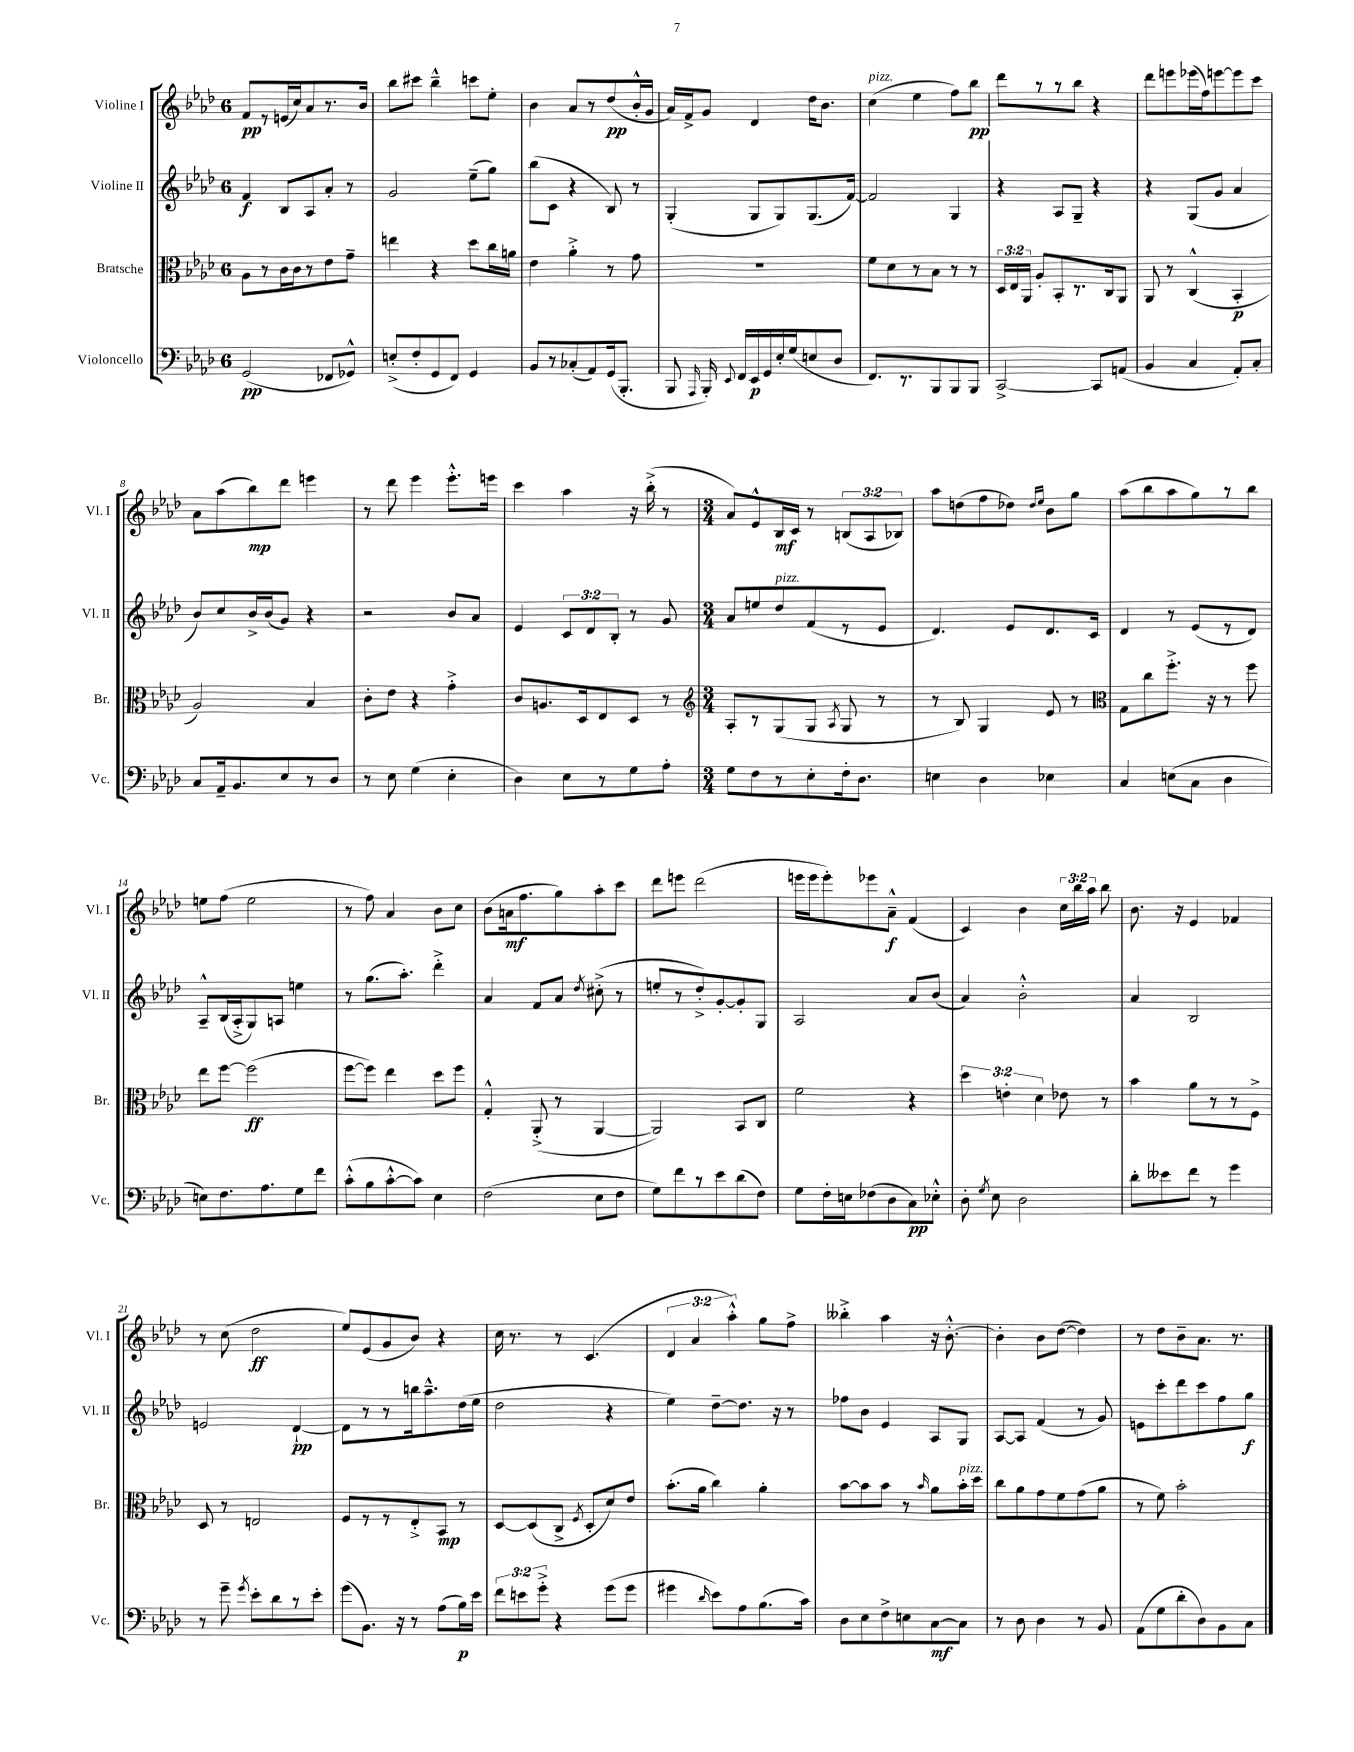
<<
\new StaffGroup <<
\new Staff = "s0" \with { instrumentName = "Violine I" shortInstrumentName = "Vl. I" } {
    \clef treble \key aes \major \once \override Staff.TimeSignature.style = #'single-digit \time 6/8 \override Staff.TupletNumber.text = #tuplet-number::calc-fraction-text
    \autoBeamOff f'8[\pp r8 e'16( c''16) aes'8 r8. bes'16] |
    bes''8[ cis'''8] bes''4---^ c'''8[ ees''8]-. |
    bes'4 aes'8[ r8 des''8\pp( bes'16-.-^ g'16] |
    aes'16[) f'16-> g'8] des'4 des''16[ bes'8.] |
    c''4^\markup { \italic "pizz." }( ees''4 f''8[) bes''8]\pp |
    des'''8[ r8 r8 bes''8] r4 |
    des'''8[ e'''8 ees'''16( f''16) e'''8~ e'''8 c'''8] |
    aes'8[ aes''8( bes''8\mp) des'''8] e'''4 |
    r8 des'''8 ees'''4 ees'''8.[-.-^ e'''16] |
    c'''4 aes''4 r16 bes''16-.->( r8 |
    \numericTimeSignature \time 3/4 aes'8[) ees'8-^ bes16\mf c'16] r8 \tuplet 3/2 { b8[( aes8 bes8]) } |
    aes''8[ d''8( f''8 des''8]) \grace { des''16[ ees''16] } bes'8[ g''8] |
    aes''8[( bes''8 aes''8 g''8) r8 bes''8] |
    e''8[ f''8]( e''2 |
    r8 f''8) aes'4 bes'8[ c''8] |
    bes'8[( a'16\mf f''8. g''8) aes''8-. c'''8] |
    des'''8[ e'''8] des'''2( |
    e'''16[ e'''16 e'''8-.) ees'''8 aes'8]---^\f f'4( |
    c'4) bes'4 \tuplet 3/2 { c''16[ bes''16 aes''16] } bes''8 |
    bes'8. r16 ees'4 fes'4 |
    r8 c''8( des''2\ff |
    ees''8[) ees'8( g'8 bes'8]) r4 |
    c''16 r8. r8 c'4.( |
    \tuplet 3/2 { des'4 aes'4 aes''4-.-^) } g''8[ f''8]-> |
    beses''4-.-> aes''4 r16 bes'8.~-.-^ |
    bes'4-. bes'8[ des''8]~( des''4) |
    r8 des''8[ bes'8-- aes'8.] r8. \bar "|." |
}
\new Staff = "s1" \with { instrumentName = "Violine II" shortInstrumentName = "Vl. II" } {
    \clef treble \key aes \major \once \override Staff.TimeSignature.style = #'single-digit \time 6/8 \override Staff.TupletNumber.text = #tuplet-number::calc-fraction-text
    \autoBeamOff f'4\f bes8[ aes8 aes'8]-. r8 |
    g'2 ees''8[--( g''8]) |
    bes''8[( c'8] r4 bes8) r8 |
    g4-.( g8[ g8) g8.( f'16]~) |
    f'2 g4 |
    r4 aes8[ g8]-- r4 |
    r4 g8[( g'8] aes'4 |
    bes'8[) c''8 bes'16-> bes'16( g'8]) r4 |
    r2 bes'8[ aes'8] |
    ees'4 \tuplet 3/2 { c'8[ des'8 bes8]-. } r8 g'8 |
    \numericTimeSignature \time 3/4 aes'8[ e''8 des''8^\markup { \italic "pizz." } f'8( r8 ees'8] |
    des'4.) ees'8[ des'8. c'16] |
    des'4 r8 ees'8[( r8 des'8]) |
    aes8[---^ bes16( aes16-.-> g8) a8] e''4 |
    r8 g''8.[( aes''8.]-.) des'''4-.-> |
    aes'4 f'8[ aes'8] \acciaccatura { des''8 } cis''8-.->( r8 |
    e''8[-. r8 des''8-.->) g'8~-. g'8-. g8] |
    aes2 aes'8[ bes'8]( |
    aes'4) bes'2-.-^ |
    aes'4 bes2 |
    e'2 des'4~-!\pp |
    des'8[ r8 r8 b''16 aes''8.---^ des''16( ees''16] |
    des''2 r4 |
    ees''4) des''8[~-- des''8.] r16 r8 |
    fes''8[ bes'8] ees'4 aes8[ g8] |
    aes8[~ aes8] f'4( r8 g'8) |
    e'8[ c'''8-. des'''8 c'''8 f''8 g''8]\f \bar "|." |
}
\new Staff = "s2" \with { instrumentName = "Bratsche" shortInstrumentName = "Br." } {
    \clef alto \key aes \major \once \override Staff.TimeSignature.style = #'single-digit \time 6/8 \override Staff.TupletNumber.text = #tuplet-number::calc-fraction-text
    \autoBeamOff aes8[ r8 c'16 c'16 r8 ees'8 g'8]-- |
    e''4 r4 des''8[ c''16 a'16] |
    ees'4 aes'4-.-> r8 g'8 |
    r2. |
    f'8[ des'8 r8 bes8] r8 r8 |
    \tuplet 3/2 { des16[ ees16 aes,16] } aes8[-. bes,8-. r8. c16 aes,8] |
    aes,8 r8 c4-^( bes,4-.\p |
    aes2) bes4 |
    c'8[-. ees'8] r4 g'4-.-> |
    c'8[ a8. des16 ees8 des8] r8 |
    \numericTimeSignature \time 3/4 \clef treble aes8[-. r8 g8( g8] \acciaccatura { aes8 } g8 r8 |
    r8 bes8) g4 ees'8 r8 |
    \clef alto g8[ c''8 f''8.]-.-> r16 r8 f''8 |
    ees''8[ f''8]~ f''2\ff( |
    f''8[~ f''8]) ees''4 des''8[ f''8] |
    g4-.-^ aes,8-.->( r8 aes,4~ |
    aes,2) bes,8[ c8] |
    f'2 r4 |
    \tuplet 3/2 { des''4 e'4-. des'4 } ees'8 r8 |
    bes'4 aes'8[ r8 r8 f8]-> |
    des8 r8 e2 |
    f8[ r8 r8 ees8-.-> bes,8]\mp r8 |
    des8[~ des8( c8]-> \acciaccatura { f8 } des8[-. des'8) ees'8] |
    bes'8.[-.( aes'16] c''4) aes'4-. |
    bes'8[~ bes'8 bes'8] r8 \grace { bes'16 } aes'8[ bes'16-.^\markup { \italic "pizz." } des''16] |
    c''8[ aes'8 g'8 f'8 g'8( aes'8] |
    r8 f'8) bes'2-. \bar "|." |
}
\new Staff = "s3" \with { instrumentName = "Violoncello" shortInstrumentName = "Vc." } {
    \clef bass \key aes \major \once \override Staff.TimeSignature.style = #'single-digit \time 6/8 \override Staff.TupletNumber.text = #tuplet-number::calc-fraction-text
    \autoBeamOff g,2\pp( fes,8[ ges,8]-^) |
    e8[-.->( f8-. g,8 f,8]) g,4 |
    bes,8[ r8 ces8-.( aes,8) g,16( bes,,8.]-. |
    bes,,8 \grace { aes,,16 } bes,,16-.) \appoggiatura { ees,8 } f,16[ ees,16\p g,16 ees16-. g16( e8 des8] |
    f,8.[) r8. bes,,8 bes,,8 bes,,8] |
    c,2~-> c,8[ a,8]( |
    bes,4 c4 aes,8[-.) c8]-. |
    c8[ aes,16-- bes,8. ees8 r8 des8] |
    r8 ees8 g4( ees4-. |
    des4) ees8[ r8 g8 aes8]-. |
    \numericTimeSignature \time 3/4 g8[ f8 r8 ees8-. f16-. des8.] |
    e4 des4 ees4 |
    c4 e8[( c8] des4 |
    e8[) f8. aes8. g8 f'8] |
    c'8[-.-^( bes8 c'8~-.-^ c'8]) ees4 |
    f2( ees8[ f8] |
    g8[) f'8 r8 ees'8 des'8( f8]) |
    g8[ f16-. e16 fes8( des8 c8\pp) ees8]-.-^ |
    des8-. \acciaccatura { g8 } ees8 des2 |
    des'8[-. eeses'8 f'8] r8 g'4 |
    r8 g'8-- \acciaccatura { g'8 } ees'8[-. des'8 r8 ees'8]-. |
    g'8[( bes,8.]) r16 r8 aes8[( bes16\p) ees'16] |
    \tuplet 3/2 { f'8[ e'8 g'8]-.-> } r4 g'8[( g'8] |
    gis'4 \grace { des'16 } ees'8[) aes8 bes8.( c'16]) |
    des8[ ees8 f8-> e8 c8~\mf c8] |
    r8 des8 des4 r8 bes,8 |
    aes,8[( g8 des'8-. des8) bes,8 c8] \bar "|." |
}
>>
>>
